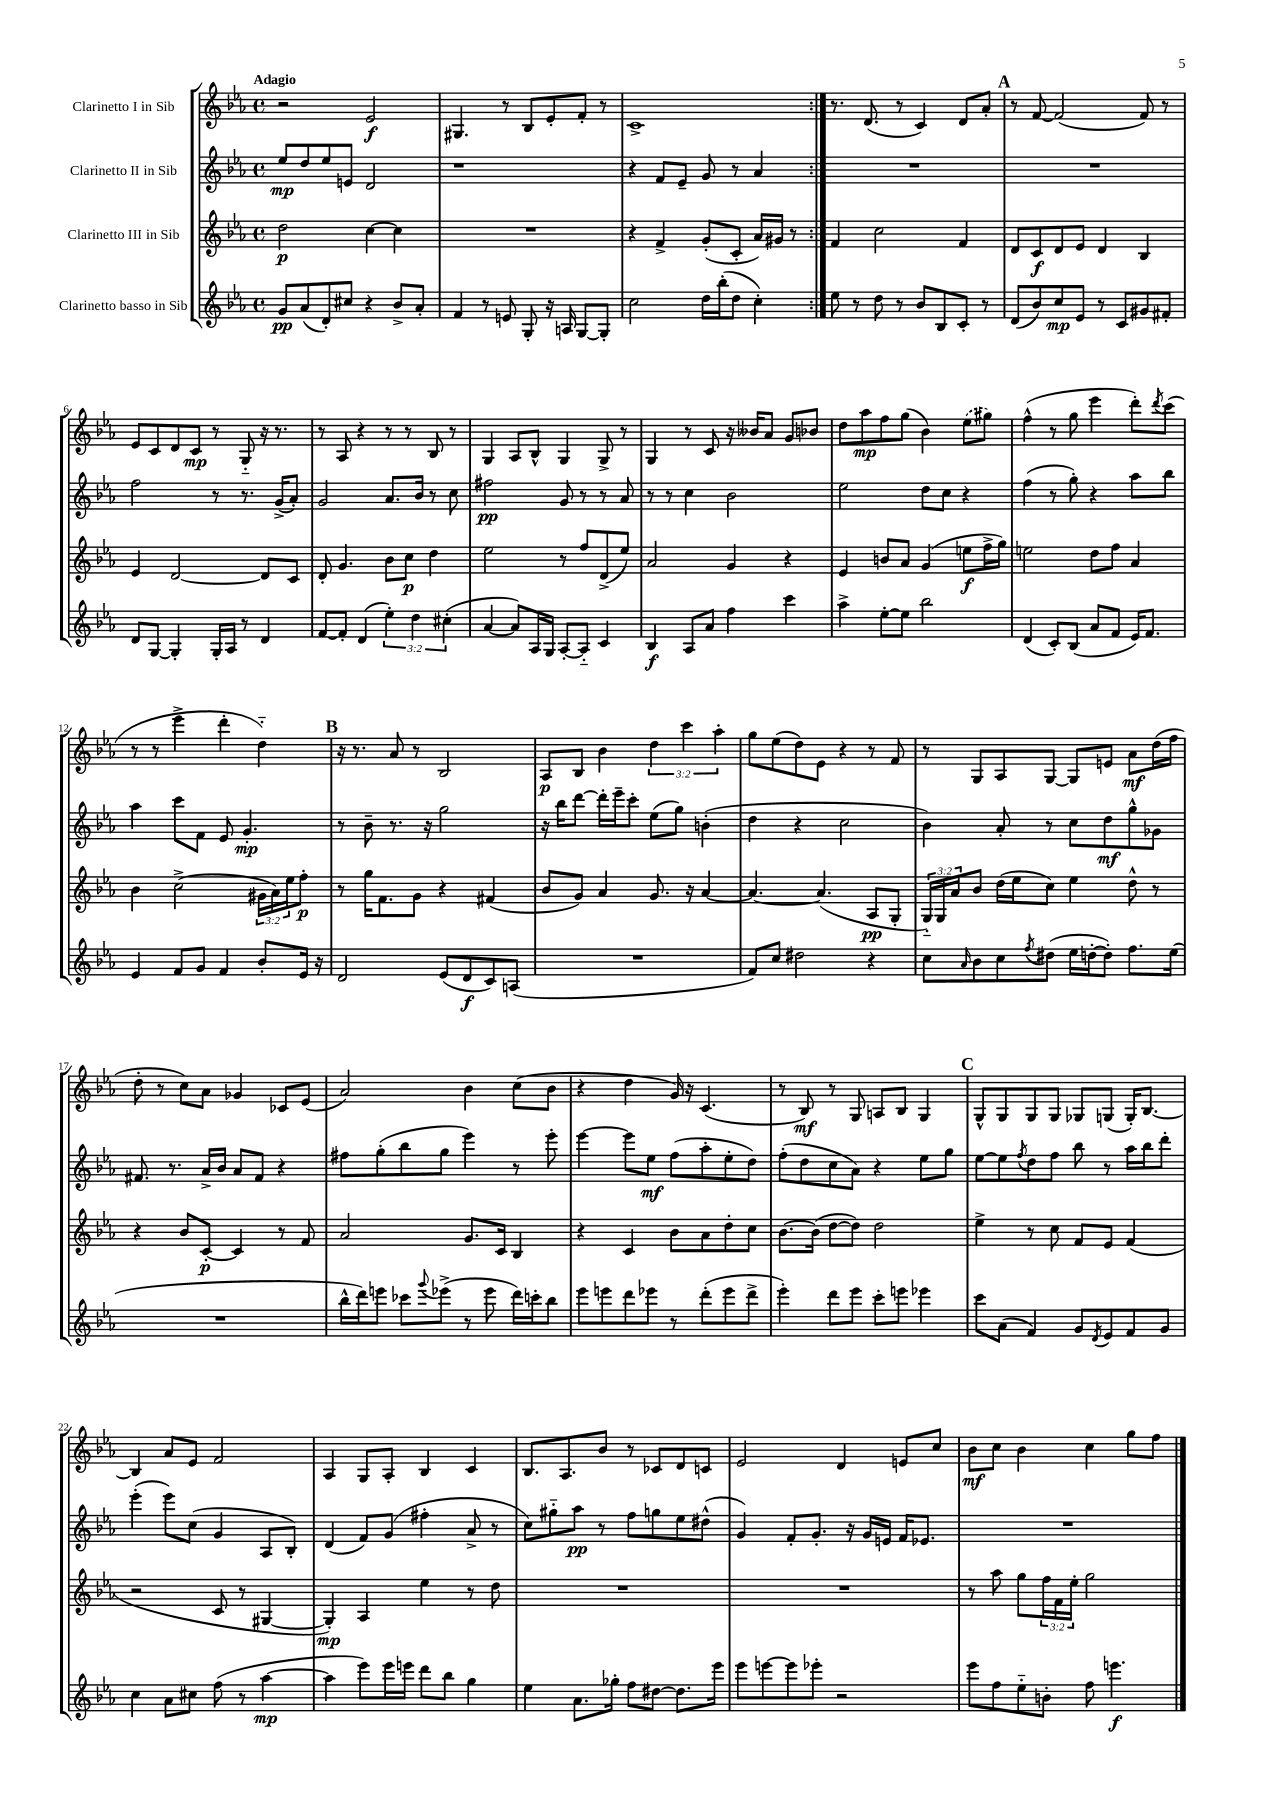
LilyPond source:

<<
\new StaffGroup <<
\new Staff = "s0" \with { instrumentName = "Clarinetto I in Sib" } {
    \clef treble \key ees \major \defaultTimeSignature \time 4/4 \override Staff.TupletNumber.text = #tuplet-number::calc-fraction-text \tempo "Adagio"
    \repeat volta 2 { r2 ees'2\f |
    gis4. r8 bes8 ees'8-. f'8-. r8 |
    c'1-> | }
    r8. d'8.( r8 c'4) d'8 aes'8-. |
    \mark \markup { \bold "A" } r8 f'8~ f'2( f'8) r8 |
    ees'8 c'8 d'8 c'8\mp r8 g8-_ r16 r8. |
    r8 aes8 r4 r8 r8 bes8 r8 |
    g4 aes8 bes8-^ g4 g8-> r8 |
    g4 r8 c'8 r16 beses'16 aes'8 g'8 bes'8 |
    d''8 aes''8\mp f''8 g''8( bes'4) \once \slurDashed ees''8( gis''8) |
    f''4-^( r8 g''8 ees'''4 d'''8-.) \acciaccatura { d'''8 } c'''8( |
    r8 r8 ees'''4-> d'''4-. d''4-_) |
    \mark \markup { \bold "B" } r16 r8. aes'8 r8 bes2 |
    aes8\p bes8 bes'4 \tuplet 3/2 { d''4 c'''4 aes''4-. } |
    g''8 ees''8( d''8) ees'8 r4 r8 f'8 |
    r8 g8 aes8 g8~ g8 e'8 aes'8\mf d''16( f''16 |
    d''8-. r8 c''8) aes'8 ges'4 ces'8 ees'8( |
    aes'2) bes'4 c''8( bes'8 |
    r4 d''4 g'16) r16 c'4.( |
    r8 bes8\mf) r8 g8 a8 bes8 g4 |
    \mark \markup { \bold "C" } g8-^ g8 g8 g8 ges8 g8( g16-.) bes8.~ |
    bes4 aes'8 ees'8 f'2 |
    aes4 g8 aes8-. bes4 c'4 |
    bes8. aes8. bes'8 r8 ces'8 d'8 c'8 |
    ees'2 d'4 e'8 c''8 |
    bes'8\mf c''8 bes'4 c''4 g''8 f''8 \bar "|." |
}
\new Staff = "s1" \with { instrumentName = "Clarinetto II in Sib" } {
    \clef treble \key ees \major \defaultTimeSignature \time 4/4
    \repeat volta 2 { ees''8\mp d''8 ees''8 e'8 d'2 |
    r1 |
    r4 f'8 ees'8-- g'8 r8 aes'4 | }
    R1 |
    \mark \markup { \bold "A" } R1 |
    f''2 r8 r8. g'16->( aes'8-.) |
    g'2 aes'8. bes'16 r8 c''8 |
    fis''2\pp g'8 r8 r8 aes'8 |
    r8 r8 c''4 bes'2 |
    ees''2 d''8 c''8 r4 |
    f''4( r8 g''8-.) r4 aes''8 bes''8 |
    aes''4 c'''8 f'8 ees'8 g'4.-.\mp |
    \mark \markup { \bold "B" } r8 bes'8-- r8. r16 g''2 |
    r16 bes''16 d'''8~ d'''16-. ees'''16-- c'''8-. ees''8( g''8) b'4-.( |
    d''4 r4 c''2 |
    bes'4) aes'8-. r8 c''8 d''8\mf g''8-^ ges'8 |
    fis'8. r8. aes'16-> bes'16 aes'8 fis'8 r4 |
    fis''8 g''8-.( bes''8 g''8 ees'''4) r8 ees'''8-. |
    ees'''4~ ees'''8 ees''8\mf f''8( aes''8-. ees''8-. d''8) |
    f''8-.( d''8 c''8 aes'8) r4 ees''8 g''8 |
    \mark \markup { \bold "C" } ees''8~ ees''8 \acciaccatura { f''8 } d''8 f''8 bes''8 r8 aes''16 bes''16 d'''8-. |
    ees'''4-.( ees'''8) c''8( g'4 aes8 bes8-.) |
    d'4( f'8) g'8( fis''4-. aes'8-> r8 |
    c''8) gis''8-_ aes''8\pp r8 f''8 g''8 ees''8 dis''8-^( |
    g'4) f'8-. g'8.-. r16 g'16 e'16 f'16 ees'8. |
    R1 \bar "|." |
}
\new Staff = "s2" \with { instrumentName = "Clarinetto III in Sib" } {
    \clef treble \key ees \major \defaultTimeSignature \time 4/4 \override Staff.TupletNumber.text = #tuplet-number::calc-fraction-text
    \repeat volta 2 { d''2\p c''4~ c''4 |
    R1 |
    r4 f'4-> g'8-.( c'8-. aes'16) gis'16 r8 | }
    f'4 c''2 f'4 |
    \mark \markup { \bold "A" } d'8 c'8\f d'8 ees'8 d'4 bes4 |
    ees'4 d'2~ d'8 c'8 |
    d'8-. g'4. bes'8 c''8\p d''4 |
    ees''2 r8 f''8 d'8->( ees''8) |
    aes'2 g'4 r4 |
    ees'4 b'8 aes'8 g'4( e''8\f f''16-> g''16) |
    e''2 d''8 f''8 aes'4 |
    bes'4 c''2->( \tuplet 3/2 { gis'16 aes'16) ees''16 } f''8-.\p |
    \mark \markup { \bold "B" } r8 g''16 f'8. g'8 r4 fis'4( |
    bes'8 g'8) aes'4 g'8. r16 aes'4~ |
    aes'4.~ aes'4.( aes8\pp g8-. |
    \tuplet 3/2 { g16-_) g16 aes'16 } bes'8 d''16( ees''16 c''8) ees''4 d''8-^ r8 |
    r4 bes'8 c'8~-.\p c'4 r8 f'8 |
    aes'2 g'8. c'16 bes4 |
    r4 c'4 bes'8 aes'8 d''8-. c''8 |
    bes'8.~ bes'16( d''8~ d''8) d''2 |
    \mark \markup { \bold "C" } ees''4-> r8 c''8 f'8 ees'8 f'4( |
    r2 c'8 r8 gis4~ |
    gis4-.\mp) aes4 ees''4 r8 d''8 |
    R1 |
    R1 |
    r8 aes''8 g''8 \tuplet 3/2 { f''16 f'16 ees''16-. } g''2 \bar "|." |
}
\new Staff = "s3" \with { instrumentName = "Clarinetto basso in Sib" } {
    \clef treble \key ees \major \defaultTimeSignature \time 4/4 \override Staff.TupletNumber.text = #tuplet-number::calc-fraction-text
    \repeat volta 2 { g'8\pp aes'8( d'8-.) cis''8 r4 bes'8-> aes'8-. |
    f'4 r8 e'8 g8-. r16 a16 g8~ g8-. |
    c''2 d''16 bes''16-.( d''8 c''4-.) | }
    ees''8 r8 d''8 r8 bes'8 bes8 c'8-. r8 |
    \mark \markup { \bold "A" } d'8( bes'8) c''8\mp ees'8 r8 c'8 gis'8 fis'8-. |
    d'8 g8~ g4-. g16-. aes16 r8 d'4 |
    f'8~ f'8-. d'4( \tuplet 3/2 { ees''4-.) d''4 cis''4-.( } |
    aes'4~ aes'8) aes16 g16 aes8~-. aes8-_ c'4 |
    bes4\f aes8 aes'8 f''4 c'''4 |
    aes''4-> ees''8~-. ees''8 bes''2 |
    d'4( c'8-.) bes8( aes'8 f'8 ees'16) f'8. |
    ees'4 f'8 g'8 f'4 bes'8-. ees'16 r16 |
    \mark \markup { \bold "B" } d'2 ees'8( d'8\f c'8) a8( |
    R1 |
    f'8) c''8 dis''2 r4 |
    c''8 \grace { aes'16 } bes'8 c''8 \acciaccatura { f''8 } dis''8( ees''16 d''16~-. d''8-.) f''8. ees''16( |
    R1 |
    bes''16-^ d'''16) e'''8 ces'''8 \appoggiatura { g'''8 } ees'''8->( r8 ees'''8 d'''16) c'''16-. bes''8 |
    ees'''8 e'''8 d'''8 ees'''8 r8 d'''8-.( ees'''8 d'''8-> |
    ees'''4-.) d'''8 ees'''8 c'''8-. e'''8 ees'''4 |
    \mark \markup { \bold "C" } c'''8 aes'8( f'4) g'8 \acciaccatura { d'8 } ees'8 f'8 g'8 |
    c''4 aes'8 cis''8 f''8( r8 aes''4~\mp |
    aes''4 ees'''8) ees'''16 e'''16 d'''8 bes''8 g''4 |
    ees''4 aes'8. ges''16-. f''8 dis''8~ dis''8. ees'''16 |
    ees'''8 e'''8~ e'''8 ees'''8-. r2 |
    ees'''8 f''8 ees''8-_ b'8-. f''8 e'''4.\f \bar "|." |
}
>>
>>
